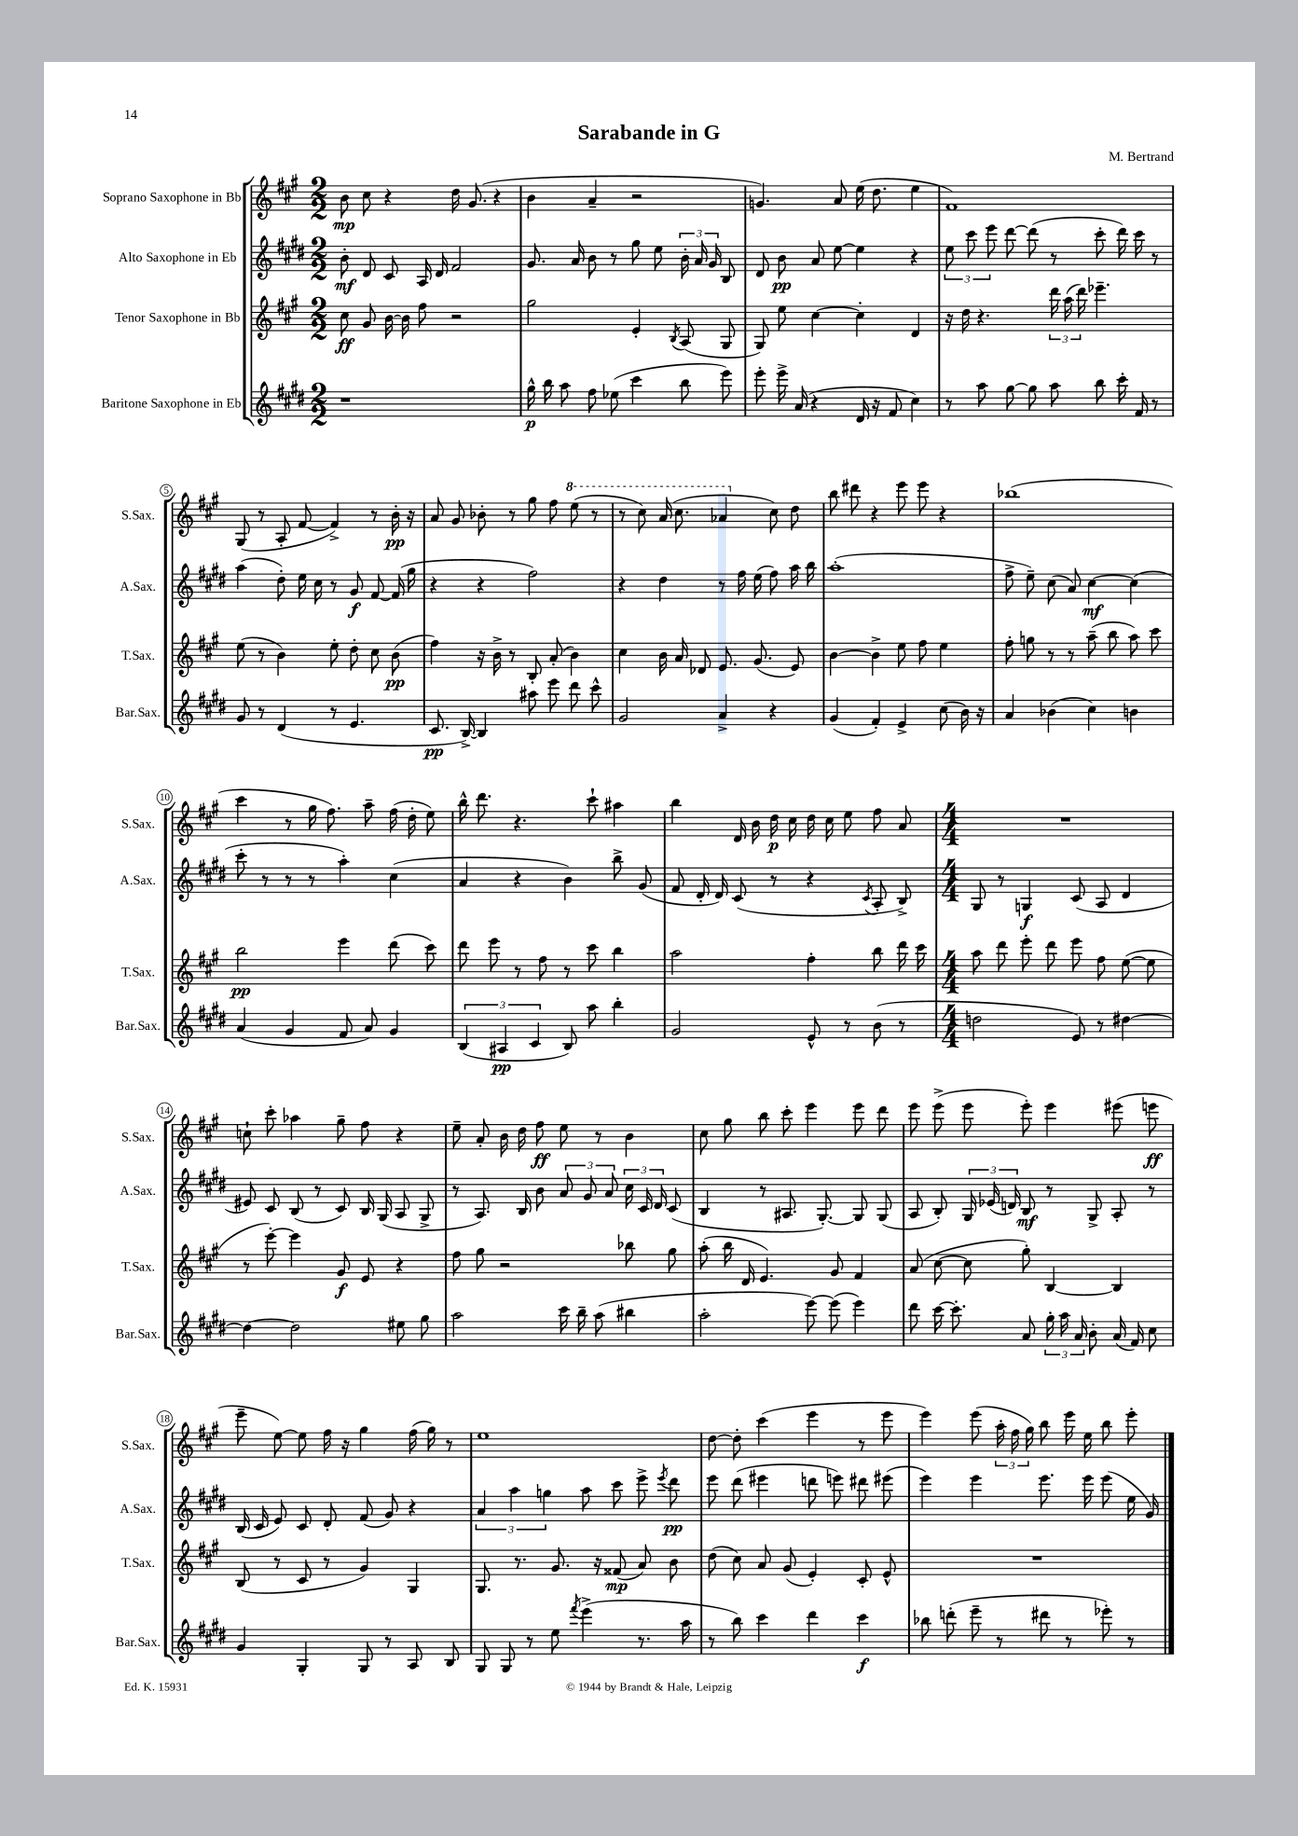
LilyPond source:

\header { title = "Sarabande in G" composer = "M. Bertrand" }
<<
\new StaffGroup <<
\new Staff = "s0" \with { instrumentName = "Soprano Saxophone in Bb" shortInstrumentName = "S.Sax." } {
    \clef treble \key a \major \numericTimeSignature \time 2/2
    \autoBeamOff b'8\mp cis''8 r4 d''16 gis'8.( r4 |
    b'4 a'4-- r2 |
    g'4.) a'8 e''16( d''8. e''4 |
    fis'1) |
    gis8( r8 a8-. fis'8~ fis'4->) r8 b'16-.\pp r16 |
    a'8 gis'8 bes'8-. r8 gis''8 fis''8 \ottava #1 e'''8( r8 |
    r8 cis'''8) a''16( cis'''8. aes''4 \ottava #0 cis''8) d''8 |
    b''8 dis'''8 r4 e'''8 e'''8 r4 |
    bes''1( |
    cis'''4 r8 gis''16 fis''8.) a''8-- fis''16( d''16-. e''8) |
    b''16-^ d'''8. r4. cis'''8-! ais''4 |
    b''4 d'16 b'16 d''16\p cis''16 d''16 cis''16 e''8 fis''8 a'8 |
    \numericTimeSignature \time 4/4 R1 |
    c''8-! cis'''8-. aes''4 gis''8-- fis''8 r4 |
    e''8-- a'8-. b'16 d''16 fis''8\ff e''8 r8 b'4 |
    cis''8 gis''8 b''8 cis'''8-. e'''4 e'''8 d'''8 |
    e'''8 e'''8->( e'''8 e'''8-.) e'''4 eis'''8( e'''8\ff |
    e'''8-- e''8~) e''8 fis''16 r16 gis''4 fis''16( gis''16) r8 |
    e''1 |
    d''8~ d''8-. cis'''4( e'''4 r8 e'''8 |
    e'''4) e'''8( \tuplet 3/2 { a''16-. fis''16 gis''16) } b''8 e'''16 e''16 b''8 e'''8-. \bar "|." |
}
\new Staff = "s1" \with { instrumentName = "Alto Saxophone in Eb" shortInstrumentName = "A.Sax." } {
    \clef treble \key e \major \numericTimeSignature \time 2/2
    \autoBeamOff b'8-.\mf dis'8 cis'8 a16 dis'16 fis'2 |
    gis'8. a'16 b'8 r8 gis''8 e''8 \tuplet 3/2 { b'16-. a'16 gis'16 } b8 |
    dis'8 b'8\pp a'8 e''8~ e''4 r4 |
    \tuplet 3/2 { e''8 cis'''8 e'''8 } dis'''8~ dis'''8( r8 cis'''8-. dis'''16) cis'''16 r8 |
    a''4( dis''8-.) e''16 cis''16 r8 gis'8\f fis'8~ fis'16( gis''16 |
    r4 r4 fis''2) |
    r4 dis''4 r8 fis''16 e''16( fis''8) a''16 b''16 |
    a''1-.( |
    fis''8-> e''8--) cis''8( a'8) cis''4~\mf cis''4( |
    cis'''8-. r8 r8 r8 a''4-.) cis''4( |
    a'4 r4 b'4) b''8-> gis'8( |
    fis'8 dis'16-. dis'16) cis'8( r8 r4 \acciaccatura { cis'8 } a8-. b8->) |
    \numericTimeSignature \time 4/4 gis8 r8 g4\f cis'8( a8 dis'4 |
    eis'8) cis'8 b8( r8 cis'8) b16 gis16( a8 gis8-> |
    r8 a8.) b16 b'8 \tuplet 3/2 { a'8 gis'8 a'8 } \tuplet 3/2 { cis''16 cis'16 dis'16 } cis'8( |
    b4 r8 ais8. gis8.~-.) gis8 gis8( |
    a8 b8-.) \tuplet 3/2 { gis16 ees'16( d'16) } b8\mf r8 gis8-> a8-. r8 |
    b16( cis'16 e'8) cis'8 dis'8-. fis'8( gis'8) r4 |
    \tuplet 3/2 { a'4 a''4 g''4 } a''8 cis'''8 e'''8-> \acciaccatura { e'''8 } dis'''8\pp |
    e'''8 dis'''8( eis'''4 d'''8 e'''8) dis'''8 eis'''8( |
    e'''4) e'''4 e'''8. e'''16 e'''8( e''16 gis'16) \bar "|." |
}
\new Staff = "s2" \with { instrumentName = "Tenor Saxophone in Bb" shortInstrumentName = "T.Sax." } {
    \clef treble \key a \major \numericTimeSignature \time 2/2
    \autoBeamOff cis''8\ff gis'8 b'16~ b'16 fis''8 r2 |
    gis''2 e'4-. \acciaccatura { b8 } a8( gis8 |
    gis8) e''8 cis''4~ cis''4-. d'4 |
    r16 d''16 r4. \tuplet 3/2 { d'''16 a''16( d'''16) } ees'''4.-- |
    e''8( r8 b'4) e''8-. d''8-. cis''8 b'8\pp( |
    fis''4) r16 b'16-> r8 b8-. a'8-.( b'4) |
    cis''4 b'16 a'16 des'8 e'8. gis'8.( e'8) |
    b'4~ b'4-> e''8 fis''8 e''4 |
    fis''8-. g''8 r8 r8 a''8--( b''8 a''8) cis'''8 |
    b''2\pp e'''4 d'''8( cis'''8) |
    d'''8 e'''8 r8 fis''8 r8 cis'''8 b''4 |
    a''2 fis''4-. b''8 d'''16 cis'''16 |
    \numericTimeSignature \time 4/4 a''8 d'''8 e'''8-. d'''8 e'''8 fis''8 e''8~( e''8 |
    r8 e'''8~-.) e'''4 gis'8\f e'8 r4 |
    fis''8 gis''8 r2 bes''8 gis''8 |
    a''8-.( b''16 d'16 e'4.) gis'8 fis'4 |
    a'8( cis''8~ cis''8 gis''8-.) b4~ b4 |
    b8( r8 cis'8 r8 gis'4) gis4 |
    gis8. r8. gis'8. r16 fisis'8\mp( a'8) b'8 |
    d''8( cis''8) a'8 gis'8( e'4-.) cis'8-. e'8-^ |
    R1 \bar "|." |
}
\new Staff = "s3" \with { instrumentName = "Baritone Saxophone in Eb" shortInstrumentName = "Bar.Sax." } {
    \clef treble \key e \major \numericTimeSignature \time 2/2
    \autoBeamOff r1 |
    gis''16-^\p b''16 a''8 fis''8 ees''8( cis'''4 b''8 e'''8) |
    e'''8-. e'''16-> a'16( r4 dis'16 r16 fis'8 cis''4) |
    r8 a''8 gis''8~ gis''8 a''8 b''8 cis'''16-. fis'16 r8 |
    gis'8 r8 dis'4( r8 e'4. |
    cis'8.\pp b16~->) b4 ais''8 e'''8 dis'''8 cis'''8-^ |
    gis'2 a'4-> r4 |
    gis'4( fis'4-.) e'4-> cis''8( b'16) r16 |
    a'4 bes'4( cis''4) b'4 |
    a'4( gis'4 fis'8 a'8) gis'4 |
    \tuplet 3/2 { b4( ais4\pp cis'4 } b8) a''8 b''4-. |
    gis'2 e'8-^ r8 b'8( r8 |
    \numericTimeSignature \time 4/4 d''2 e'8) r8 dis''4~ |
    dis''4~ dis''2 eis''8 gis''8 |
    a''2 cis'''16 b''16-- a''8( bis''4 |
    a''2-. e'''8~) e'''8( e'''4) |
    dis'''8 cis'''16~ cis'''8.-. a'8 \tuplet 3/2 { gis''16-. a''16 a'16 } b'8-. a'16( fis'16) cis''8 |
    gis'4 gis4-. gis8 r8 a8 b8 |
    gis8 gis8 r8 e''8 \acciaccatura { fis'''8 } e'''4->( r8. a''16 |
    r8 b''8) cis'''4 dis'''4 cis'''4\f |
    bes''8 d'''8-.( e'''8-- r8 dis'''8 r8 ees'''8-.) r8 \bar "|." |
}
>>
>>
\layout { \context { \Score \override BarNumber.stencil = #(make-stencil-circler 0.1 0.3 ly:text-interface::print) } }
